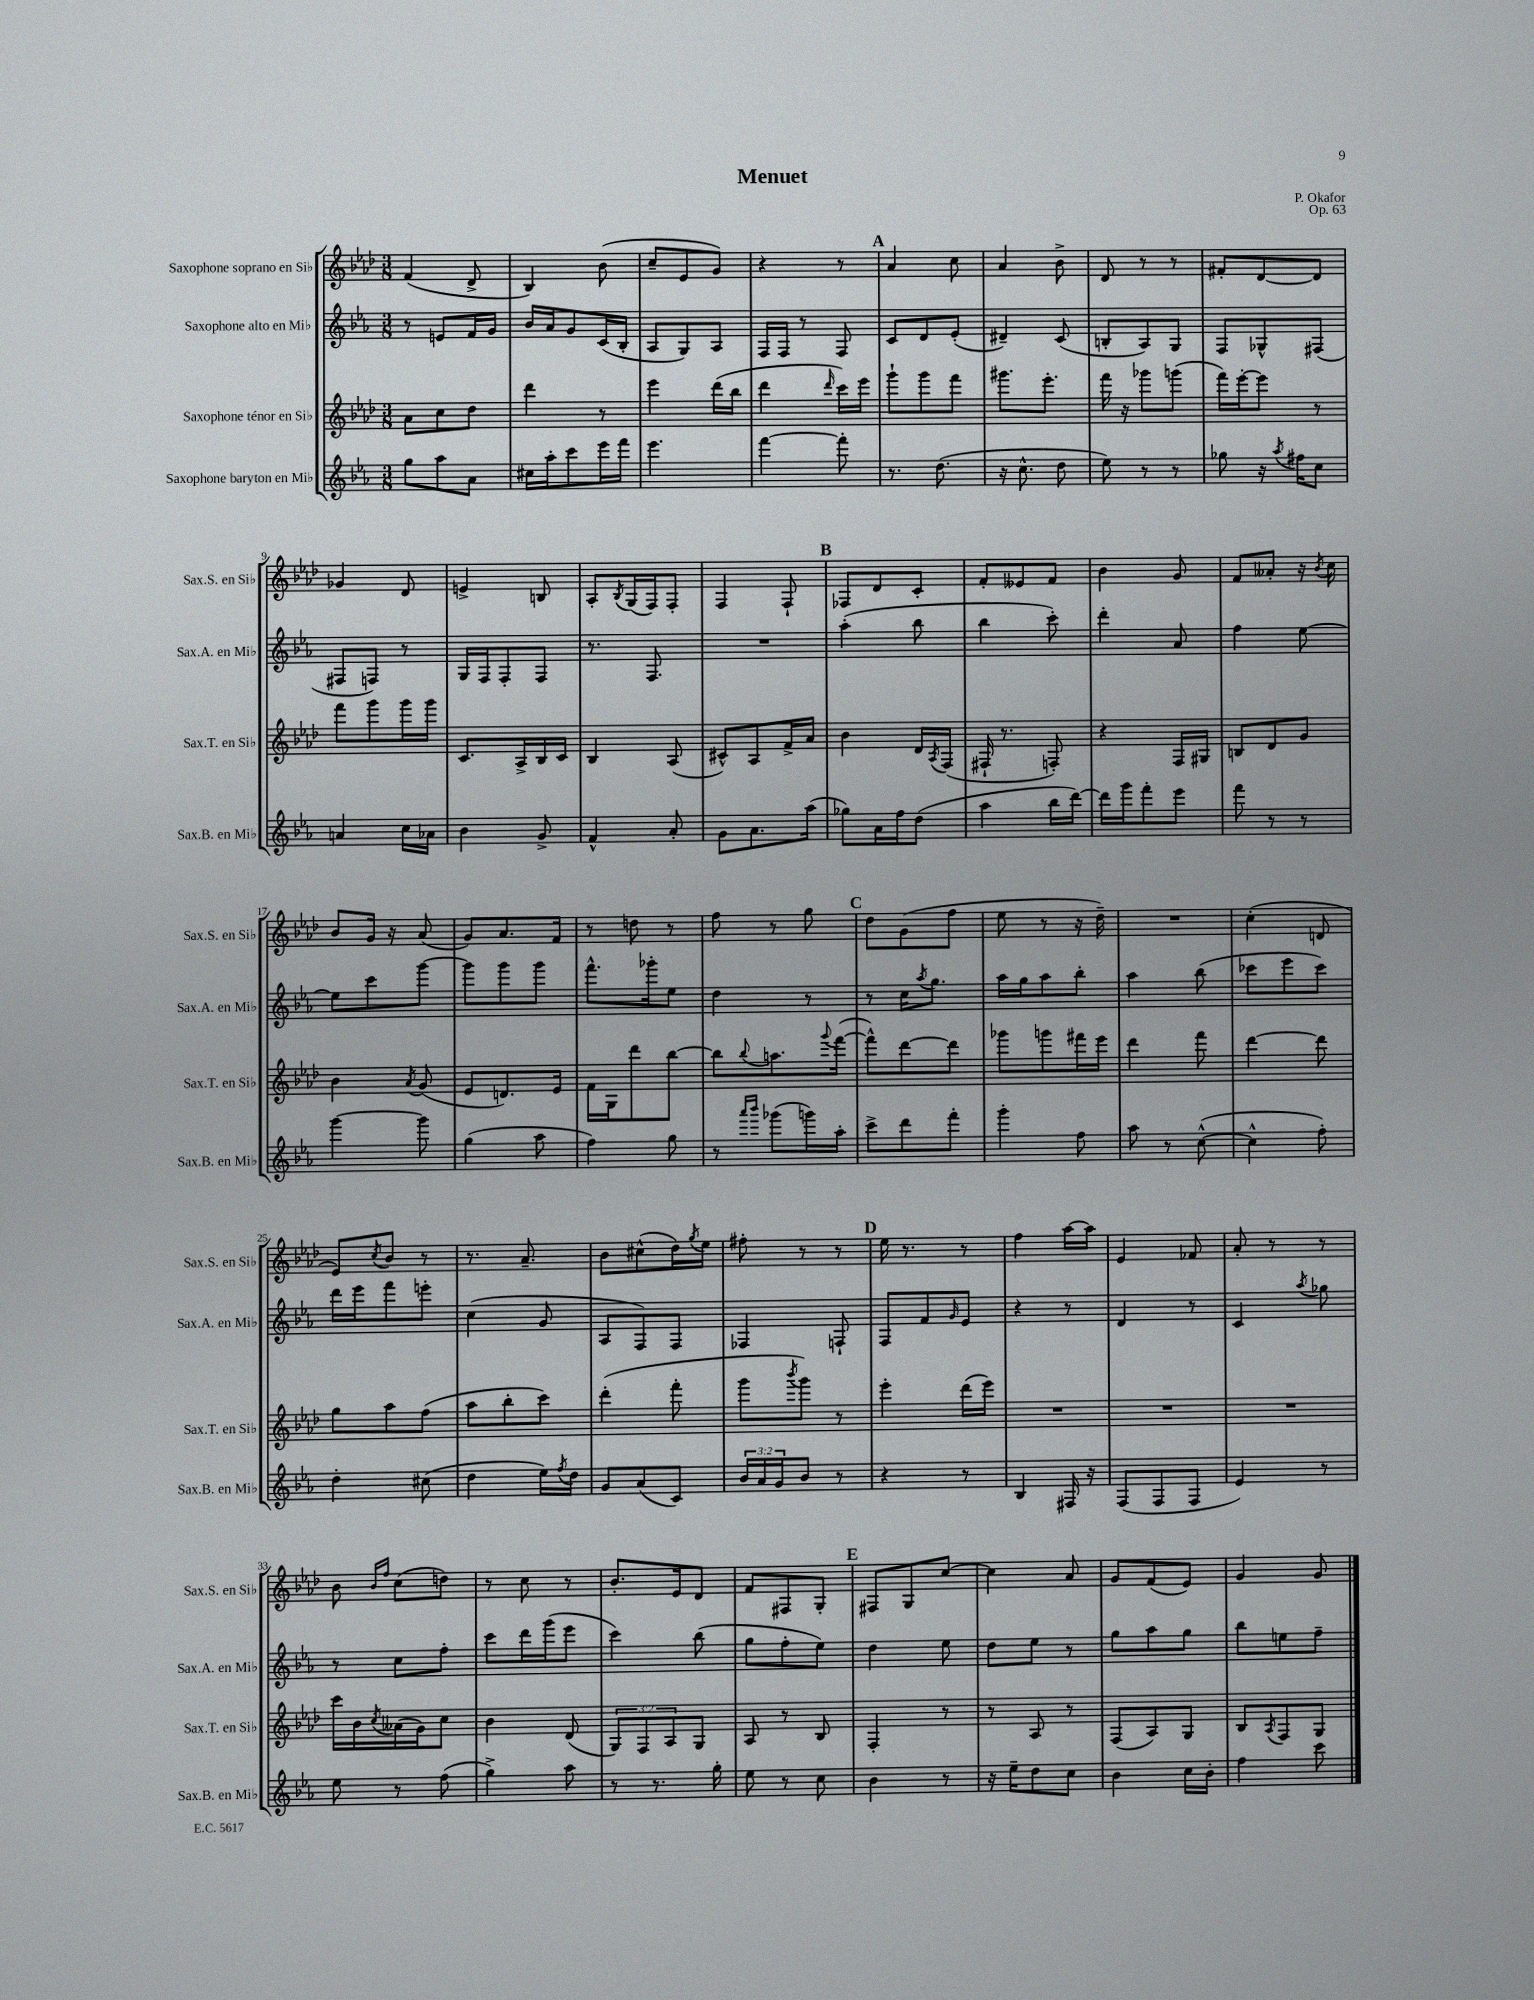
\header { title = "Menuet" composer = "P. Okafor" opus = "Op. 63" }
<<
\new StaffGroup <<
\new Staff = "s0" \with { instrumentName = "Saxophone soprano en Sib" shortInstrumentName = "Sax.S. en Sib" } {
    \clef treble \key aes \major \numericTimeSignature \time 3/8
    f'4( des'8-> |
    bes4) bes'8( |
    c''8-- ees'8 g'8) |
    r4 r8 |
    \mark \markup { \bold "A" } aes'4 c''8 |
    aes'4 bes'8-> |
    des'8 r8 r8 |
    fis'8-. des'8~ des'8 |
    ges'4 des'8 |
    e'4-> b8 |
    aes8-. \acciaccatura { bes8 } g16( f16) f8-. |
    f4 f8-! |
    \mark \markup { \bold "B" } fes8 des'8 c'8-. |
    f'8-. eeses'8 f'8 |
    bes'4 g'8 |
    f'8 aeses'8-. r16 \acciaccatura { bes'8 } c''16 |
    bes'8 g'16 r16 aes'8( |
    g'8) aes'8. f'16 |
    r8 d''8 r8 |
    f''8 r8 g''8 |
    \mark \markup { \bold "C" } des''8 g'8( f''8 |
    ees''8 r8 r16 des''16--) |
    R4. |
    c''4-.( d'8 |
    ees'8) \acciaccatura { c''8 } bes'8 r8 |
    r8. aes'8.-- |
    bes'8 cis''8-^( des''16) \acciaccatura { g''8 } ees''16 |
    fis''8-. r8 r8 |
    \mark \markup { \bold "D" } ees''16 r8. r8 |
    f''4 aes''16~ aes''16 |
    ees'4 fes'8 |
    aes'8-. r8 r8 |
    bes'8 \grace { bes'16 f''16 } c''8( d''8) |
    r8 c''8 r8 |
    bes'8.-. ees'16 des'8 |
    f'8 fis8 g8-. |
    \mark \markup { \bold "E" } fis8 g8 c''8~ |
    c''4 aes'8 |
    g'8 f'8( ees'8) |
    g'4 g'8 \bar "|." |
}
\new Staff = "s1" \with { instrumentName = "Saxophone alto en Mib" shortInstrumentName = "Sax.A. en Mib" } {
    \clef treble \key ees \major \numericTimeSignature \time 3/8
    r8 e'8 f'16 g'16 |
    bes'16 aes'16 g'8 c'16( bes16-. |
    aes8 g8) aes8 |
    f16 f16 r8 f8 |
    \mark \markup { \bold "A" } c'8 d'8 ees'8-.( |
    dis'4--) c'8( |
    b8-. aes8) g8 |
    f8 ges8-^ fis8( |
    fis8 f8) r8 |
    g16 f16 f8-. f8 |
    r8. f8. |
    R4. |
    \mark \markup { \bold "B" } aes''4-.( bes''8 |
    bes''4 c'''8-.) |
    d'''4-. aes'8 |
    f''4 ees''8~ |
    ees''8 c'''8 g'''8~ |
    g'''8 g'''8 g'''8 |
    f'''8.-^ ges'''16-. ees''8 |
    d''4 r8 |
    \mark \markup { \bold "C" } r8 c''16 \acciaccatura { aes''8 } g''8. |
    aes''16 g''16 aes''8 bes''8-. |
    aes''4 bes''8( |
    ces'''8 ees'''8 ces'''8) |
    d'''16 ees'''16 f'''8 e'''8-. |
    c''4( g'8 |
    aes8 f8) f8 |
    fes4 f8-! |
    \mark \markup { \bold "D" } f8 f'8 \grace { g'16 } ees'8 |
    r4 r8 |
    d'4 r8 |
    c'4 \acciaccatura { aes''8 } ges''8 |
    r8 c''8 f''8-. |
    c'''8 d'''16 g'''16( ees'''8 |
    c'''4) bes''8( |
    g''8 f''8-. ees''8) |
    \mark \markup { \bold "E" } d''4 ees''8 |
    d''8 ees''8 r8 |
    g''8 aes''8 g''8 |
    bes''8 e''8 f''8-- \bar "|." |
}
\new Staff = "s2" \with { instrumentName = "Saxophone ténor en Sib" shortInstrumentName = "Sax.T. en Sib" } {
    \clef treble \key aes \major \numericTimeSignature \time 3/8 \override Staff.TupletNumber.text = #tuplet-number::calc-fraction-text
    aes'8 c''8 des''8 |
    des'''4 r8 |
    ees'''4 des'''16( bes''16 |
    des'''4 \grace { des'''16 } c'''16) ees'''16 |
    \mark \markup { \bold "A" } g'''8-! g'''8 f'''8 |
    gis'''8. ees'''8.-. |
    f'''16 r16 ges'''8 g'''8( |
    f'''16) ees'''16~-. ees'''8 r8 |
    f'''8 g'''8 g'''16 g'''16 |
    c'8. aes16-> bes16 c'16 |
    bes4 aes8( |
    cis'8-^) aes8 f'16-> aes'16 |
    \mark \markup { \bold "B" } bes'4 des'16 \acciaccatura { aes8 } f16( |
    fis16-! r8. f8-.) |
    r4 f16 gis16 |
    b8 des'8 g'8 |
    bes'4 \acciaccatura { aes'8 } g'8( |
    ees'8 d'8.) ees'16 |
    f'16 g16 des'''8 bes''8~ |
    bes''8 \appoggiatura { bes''8 } a''8. \appoggiatura { g'''8 } f'''16~( |
    \mark \markup { \bold "C" } f'''8-^) des'''8~ des'''8 |
    ges'''8 g'''8 fis'''16 ees'''16 |
    des'''4 f'''8 |
    des'''4~ des'''8 |
    g''8 aes''8 f''8( |
    aes''8 bes''8-. c'''8) |
    des'''4-.( f'''8-. |
    g'''8 \acciaccatura { bes'''8 } g'''8) r8 |
    \mark \markup { \bold "D" } ees'''4-. des'''16( ees'''16) |
    R4. |
    R4. |
    R4. |
    c'''16 bes'16 \acciaccatura { c''8 } aeses'16( g'16) c''8 |
    bes'4 des'8( |
    \tuplet 3/2 { g8) f8 aes8 } g8 |
    aes8 r8 bes8 |
    \mark \markup { \bold "E" } f4-. r8 |
    r8 aes8 r8 |
    f8( aes8) g8 |
    bes8 \acciaccatura { aes8 } f8 g8 \bar "|." |
}
\new Staff = "s3" \with { instrumentName = "Saxophone baryton en Mib" shortInstrumentName = "Sax.B. en Mib" } {
    \clef treble \key ees \major \numericTimeSignature \time 3/8 \override Staff.TupletNumber.text = #tuplet-number::calc-fraction-text
    g''8 aes''8 aes'8 |
    cis''16 aes''16-. c'''8 ees'''16 f'''16 |
    ees'''4. |
    f'''4~ f'''8-. |
    \mark \markup { \bold "A" } r8. d''8.( |
    r16 c''8.-^ d''8 |
    ees''8) r8 r8 |
    ges''8 r16 \acciaccatura { aes''8 } fis''16 c''8 |
    a'4 c''16 aes'16 |
    bes'4 g'8-> |
    f'4-^ aes'8-. |
    g'8 aes'8. aes''16( |
    \mark \markup { \bold "B" } ges''8) aes'16 f''16 d''8( |
    aes''4 bes''16 d'''16~) |
    d'''16 g'''16 f'''8-. ees'''8 |
    f'''8 r8 r8 |
    g'''4~ g'''8 |
    g''4( aes''8 |
    f''4) g''8 |
    r8 \grace { aes'''16 bes'''16 } ges'''8( g'''16) aes''16-. |
    \mark \markup { \bold "C" } c'''8-> d'''8 f'''8-. |
    g'''4-. f''8 |
    aes''8 r8 c''8~-^( |
    c''4-^ f''8-.) |
    d''4-. cis''8( |
    d''4 ees''16) \acciaccatura { f''8 } d''16 |
    g'8 aes'8( c'8) |
    \tuplet 3/2 { bes'16 aes'16 g'16 } bes'8 r8 |
    \mark \markup { \bold "D" } r4 r8 |
    bes4 fis16 r16 |
    f8( f8 f8 |
    ees'4) r8 |
    ees''8 r8 f''8( |
    g''4->) aes''8 |
    r8 r8. g''16-. |
    ees''8 r8 c''8 |
    \mark \markup { \bold "E" } bes'4 r8 |
    r16 ees''16-- d''8 c''8 |
    bes'4 c''16 bes'16-. |
    f''4 c'''8 \bar "|." |
}
>>
>>
